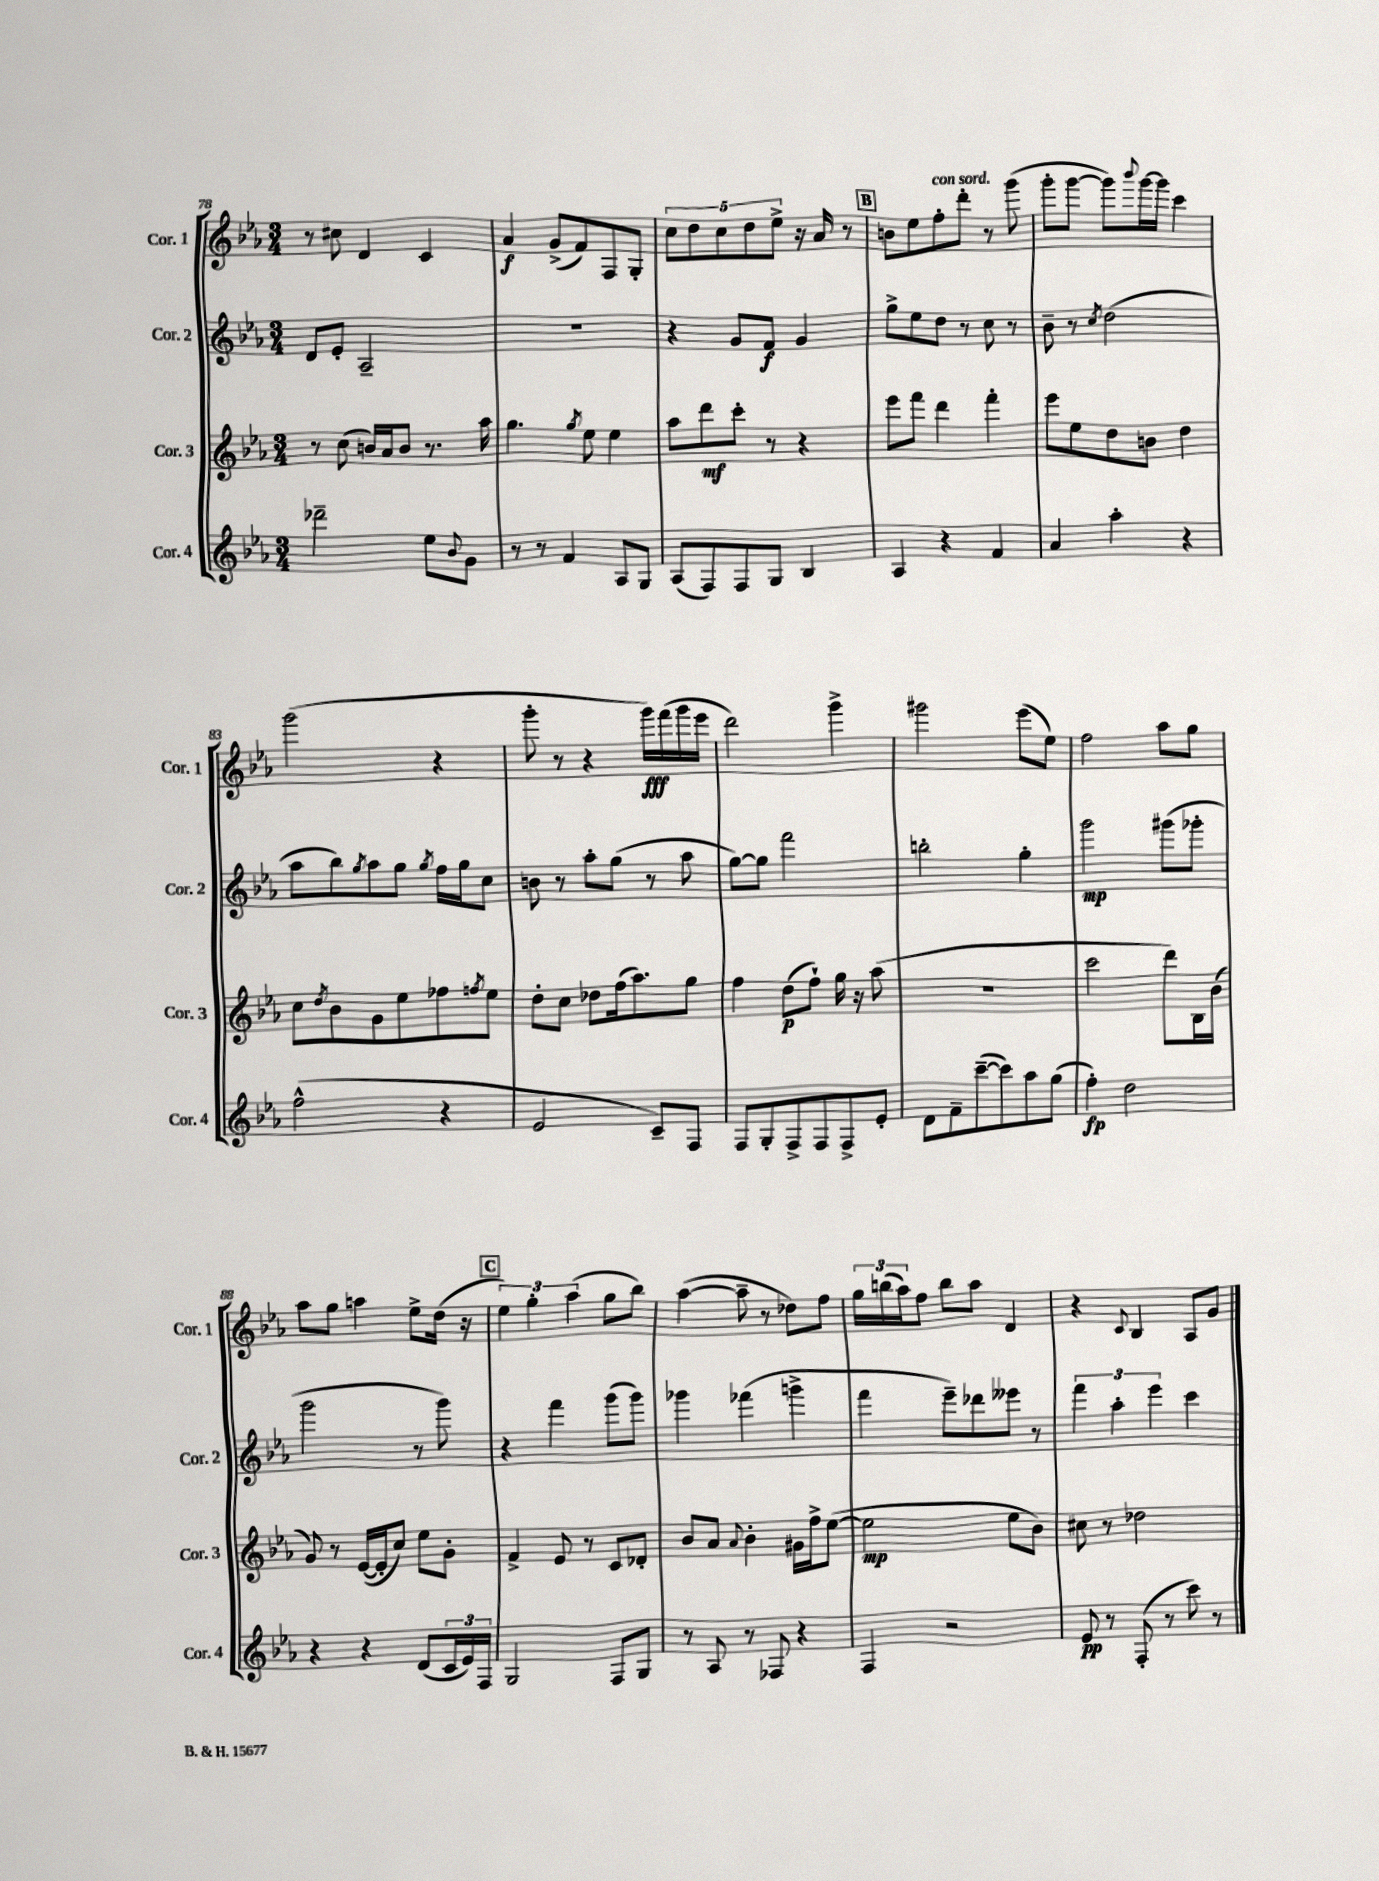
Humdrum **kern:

**kern	**dynam	**kern	**dynam	**kern	**dynam	**kern	**dynam
*part4	*part4	*part3	*part3	*part2	*part2	*part1	*part1
*staff4	*staff4	*staff3	*staff3	*staff2	*staff2	*staff1	*staff1
*I"Cor. 4	*	*I"Cor. 3	*	*I"Cor. 2	*	*I"Cor. 1	*
*I'Cor. 4	*	*I'Cor. 3	*	*I'Cor. 2	*	*I'Cor. 1	*
*clefG2	*	*clefG2	*	*clefG2	*	*clefG2	*
*k[b-e-a-]	*	*k[b-e-a-]	*	*k[b-e-a-]	*	*k[b-e-a-]	*
*M3/4	*	*M3/4	*	*M3/4	*	*M3/4	*
=78	=78	=78	=78	=78	=78	=78	=78
2ddd-X~\	.	8r	.	8d/L	.	8r	.
.	.	(8cc\	.	8e-'/J	.	8cc#X\	.
.	.	16bn/LL)	.	2A-~/	.	4d/	.
.	.	16a-/J	.	.	.	.	.
.	.	8b/J	.	.	.	.	.
8ee-\L	.	8.r	.	.	.	4c/	.
8qqb-/	.	.	.	.	.	.	.
8g\J	.	.	.	.	.	.	.
.	.	16aa-\	.	.	.	.	.
=79	=79	=79	=79	=79	=79	=79	=79
8r	.	4.gg\	.	2.r	.	4a-/	f
8r	.	.	.	.	.	.	.
4f/	.	.	.	.	.	(8g^/L	.
.	.	8qgg/	.	.	.	.	.
.	.	8ee-\	.	.	.	8f/)	.
8A-/L	.	4ee-\	.	.	.	8F/	.
8G/J	.	.	.	.	.	8G'/J	.
=80	=80	=80	=80	=80	=80	=80	=80
(8A-/L	.	8aa-\L	.	4r	.	10cc\L	.
.	.	.	.	.	.	10dd\	.
8F/)	.	8ddd\	mf	.	.	.	.
.	.	.	.	.	.	10cc\	.
8F/	.	8ccc'\J	.	8g/L	.	.	.
.	.	.	.	.	.	10dd\	.
8G/J	.	8r	.	8f/J	f	.	.
.	.	.	.	.	.	10ee-^\J	.
4B-/	.	4r	.	4g/	.	16r	.
.	.	.	.	.	.	16a-/	.
.	.	.	.	.	.	8r	.
!!LO:REH:place=s1:t=B
=81	=81	=81	=81	=81	=81	=81	=81
4A-/	.	8eee-\L	.	8gg^\L	.	8bn\L	.
.	.	8fff\J	.	8ee-\	.	8ee-\	.
!	!	!	!	!	!	!LO:TX:a:i:t=con sord.	!
4r	.	4ddd\	.	8dd\J	.	8ff'\	.
.	.	.	.	8r	.	8ddd'\J	.
4f/	.	4fff'\	.	8cc\	.	8r	.
.	.	.	.	8r	.	(8ggg\	.
=82	=82	=82	=82	=82	=82	=82	=82
4a-/	.	8eee-\L	.	8b-~\	.	8ggg'\L	.
.	.	8ee-\	.	8r	.	[8ggg\J	.
.	.	.	.	8qcc/	.	.	.
4aa-'\	.	8dd\	.	(2dd\	.	8ggg\L])	.
.	.	.	.	.	.	8qqbbb-/	.
.	.	8bn\J	.	.	.	[16ggg\L	.
.	.	.	.	.	.	16ggg\JJ]	.
4r	.	4dd\	.	.	.	4ccc\	.
!!LO:LB:g=z
=83	=83	=83	=83	=83	=83	=83	=83
(2ff^^\	.	8cc\L	.	8aa-\L	.	(2ggg\	.
.	.	8qdd/	.	.	.	.	.
.	.	8b-\	.	8bb-\)	.	.	.
.	.	.	.	8qgg/	.	.	.
.	.	8g\	.	8aa-\	.	.	.
.	.	8ee-\	.	8gg\J	.	.	.
.	.	.	.	8qgg/	.	.	.
4r	.	8ff-X\	.	16ff\LL	.	4r	.
.	.	.	.	16gg\J	.	.	.
.	.	8qffn/	.	.	.	.	.
.	.	8ee-\J	.	8cc\J	.	.	.
=84	=84	=84	=84	=84	=84	=84	=84
2e-/	.	8dd'\L	.	8bn\	.	8ggg'\	.
.	.	8cc\J	.	8r	.	8r	.
.	.	8dd-X\L	.	8aa-'\L	.	4r	.
.	.	(16ff\k	.	(8gg\J	.	.	.
.	.	8.aa-\)	.	.	.	.	.
8c~/L)	.	.	.	8r	.	16ggg\LL)	fff
.	.	.	.	.	.	(16fff\	.
8F/J	.	8gg\J	.	8aa-\	.	16ggg\	.
.	.	.	.	.	.	16eee-\JJ	.
=85	=85	=85	=85	=85	=85	=85	=85
8F/L	.	4ff\	.	[8gg\L)	.	2ddd\)	.
8G'/	.	.	.	8gg\J]	.	.	.
8F^/	.	(8dd\L	p	2fff\	.	.	.
8F/	.	8ff`\J)	.	.	.	.	.
8F^/	.	16gg\	.	.	.	4ggg^\	.
.	.	16r	.	.	.	.	.
8e-'/J	.	(8aa-\	.	.	.	.	.
=86	=86	=86	=86	=86	=86	=86	=86
8d\L	.	2.r	.	2bbn'\	.	2ggg#X\	.
8f~\	.	.	.	.	.	.	.
([8ccc~\	.	.	.	.	.	.	.
8ccc\])	.	.	.	.	.	.	.
8aa-\	.	.	.	4gg'\	.	(8eee-\L	.
(8gg\J	.	.	.	.	.	8ee-\J)	.
=87	=87	=87	=87	=87	=87	=87	=87
4ff'\)	fp	2ccc\	.	2ggg\	mp	2ff\	.
2dd\	.	.	.	.	.	.	.
.	.	8ddd\L)	.	(8ggg#X\L	.	8aa-\L	.
.	.	16B-\L	.	8ggg-X'\J	.	8gg\J	.
.	.	(16b-\JJ	.	.	.	.	.
!!LO:LB:g=z
=88	=88	=88	=88	=88	=88	=88	=88
4r	.	8g/)	.	2ggg\	.	8aa-\L	.
.	.	8r	.	.	.	8gg\J	.
4r	.	([16e-/LL	.	.	.	4aan\	.
.	.	16e-'/J]	.	.	.	.	.
.	.	8cc/J)	.	.	.	.	.
(8d/L	.	8ee-\L	.	8r	.	8ee-^\L	.
24c/L	.	8g'\J	.	8ggg\)	.	(16dd\Jk	.
24e-/)	.	.	.	.	.	.	.
.	.	.	.	.	.	16r	.
24F/JJ	.	.	.	.	.	.	.
!!LO:REH:place=s1:t=C
=89	=89	=89	=89	=89	=89	=89	=89
2G/	.	4f^/	.	4r	.	6ee-\)	.
.	.	.	.	.	.	6gg'\	.
.	.	8e-/	.	4fff\	.	.	.
.	.	.	.	.	.	(6aa-\	.
.	.	8r	.	.	.	.	.
8F/L	.	8c/L	.	(8ggg\L	.	8gg\L	.
8G/J	.	8d-X'/J	.	8ggg\J)	.	8bb-\J)	.
=90	=90	=90	=90	=90	=90	=90	=90
8r	.	8b-/L	.	4ggg-X\	.	([4aa-\	.
8A-/	.	8a-/J	.	.	.	.	.
.	.	8qqa-/	.	.	.	.	.
8r	.	4b-'\	.	(4fff-X\	.	8aa-~\]	.
8F-X/	.	.	.	.	.	8r	.
4r	.	16g#X\LL	.	4gggn^\	.	8dd-X\L)	.
.	.	16ff^\J	.	.	.	.	.
.	.	([8ee-\J	.	.	.	8ff\J	.
=91	=91	=91	=91	=91	=91	=91	=91
4F/	.	2ee-\]	mp	4fff\	.	24gg\LL	.
.	.	.	.	.	.	(24bbn\	.
.	.	.	.	.	.	24aa-\J)	.
.	.	.	.	.	.	8ff\J	.
2r	.	.	.	8eee-~\L)	.	8bb\L	.
.	.	.	.	8ddd-X\	.	8aa-\J	.
.	.	8ee-\L	.	8eee--X\J	.	4d/	.
.	.	8b-\J)	.	8r	.	.	.
=92	=92	=92	=92	=92	=92	=92	=92
8e-/	pp	8cc#X\	.	6fff\	.	4r	.
8r	.	8r	.	.	.	.	.
.	.	.	.	6aa-'\	.	.	.
.	.	.	.	.	.	8qqc/	.
(8F'/	.	2dd-X\	.	.	.	4B-/	.
.	.	.	.	6eee-\	.	.	.
8r	.	.	.	.	.	.	.
8ccc\)	.	.	.	4ccc\	.	8A-/L	.
8r	.	.	.	.	.	8g/J	.
==	==	==	==	==	==	==	==
*-	*-	*-	*-	*-	*-	*-	*-
